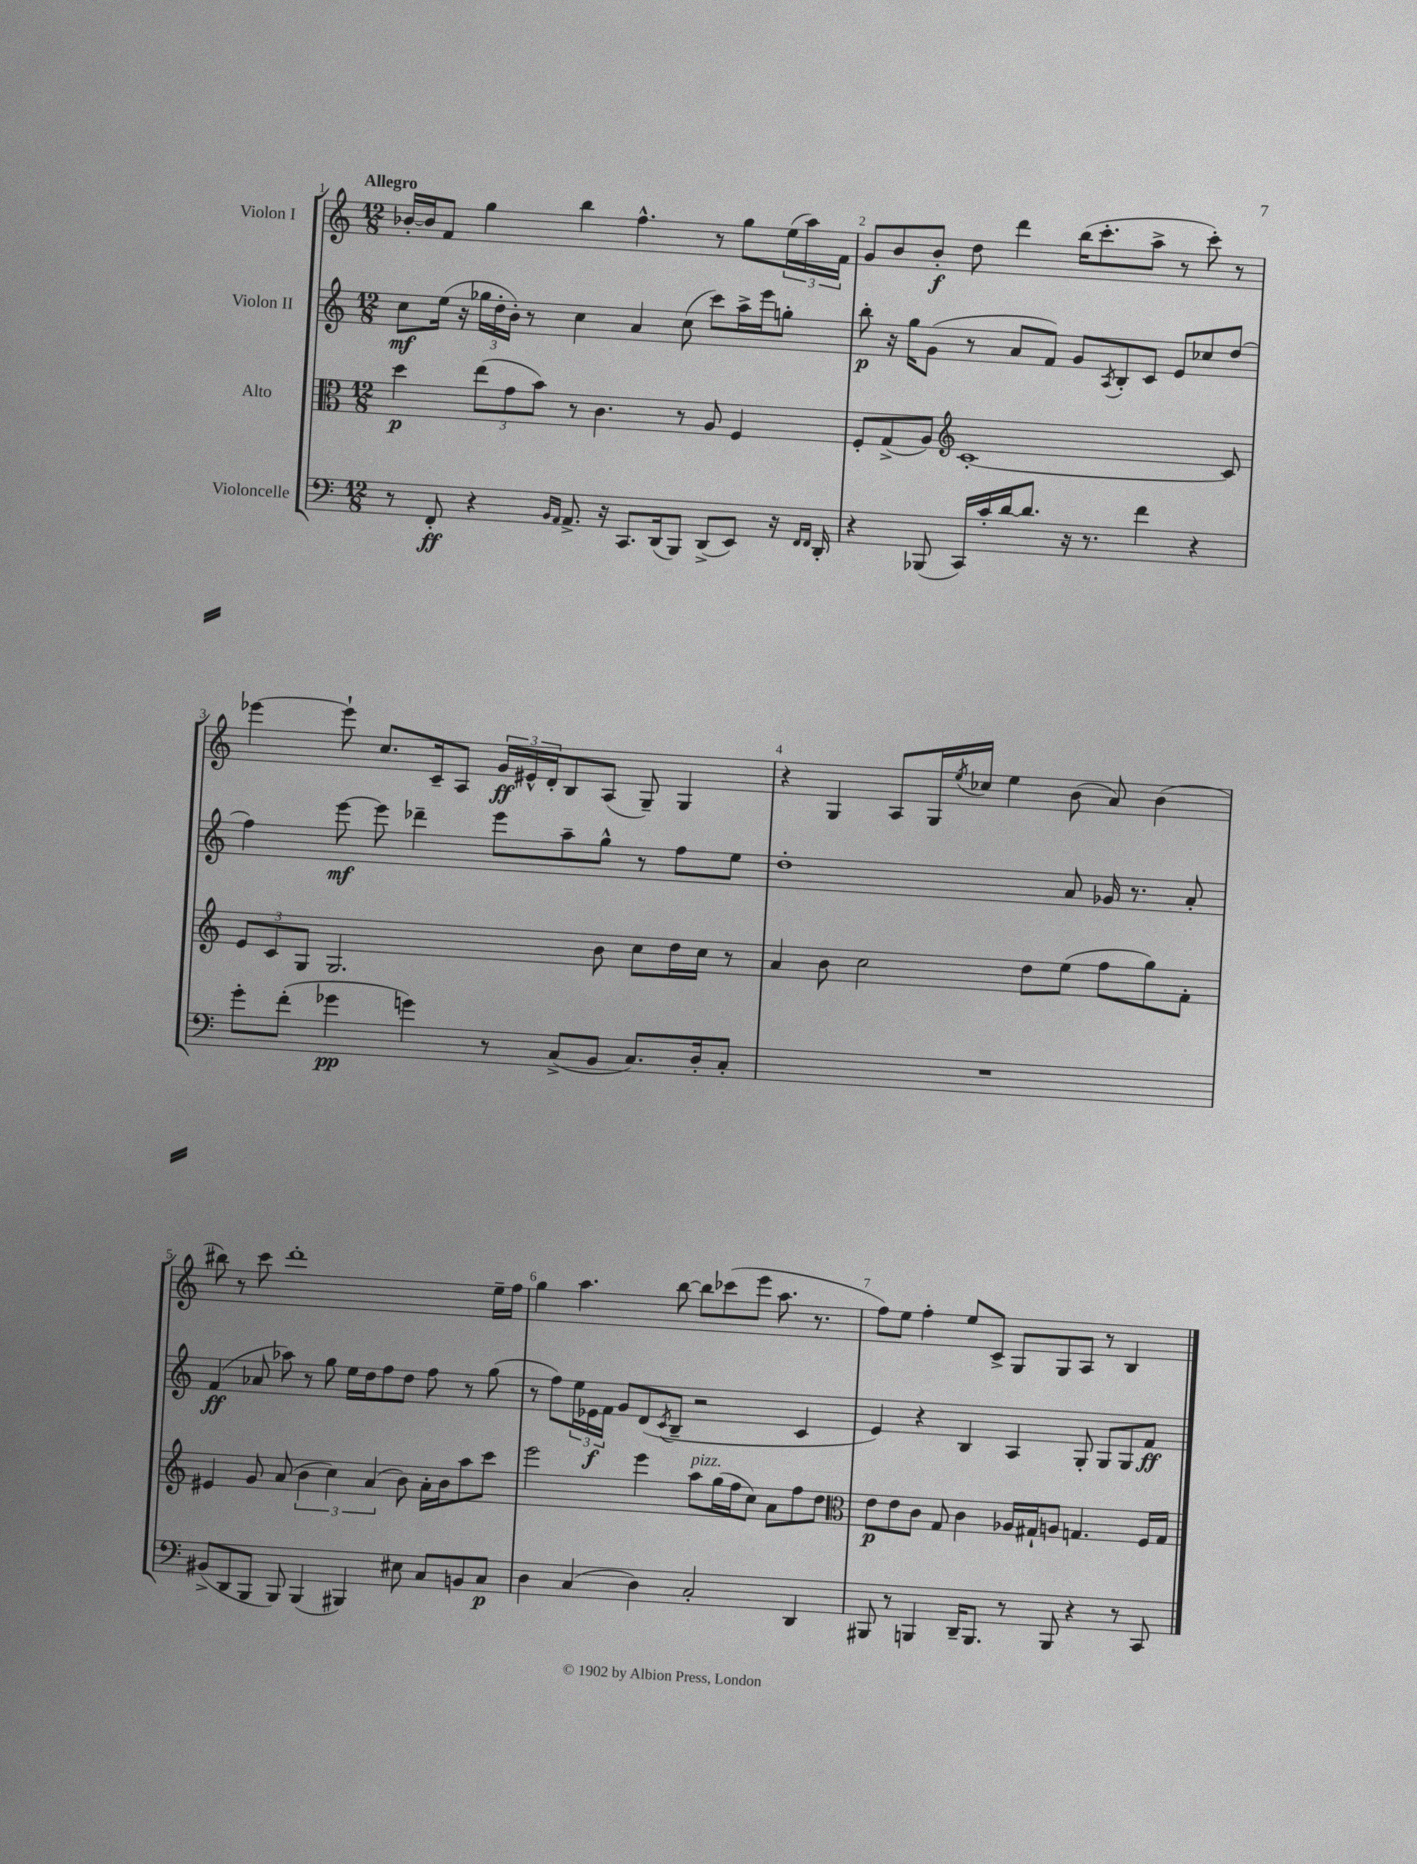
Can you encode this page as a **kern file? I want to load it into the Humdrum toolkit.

**kern	**kern	**kern	**kern
*staff4	*staff3	*staff2	*staff1
*clefF4	*clefC3	*clefG2	*clefG2
*k[]	*k[]	*k[]	*k[]
*M12/8	*M12/8	*M12/8	*M12/8
8r	4dd	8cc	[16b-'
.	.	.	16b-]
8FF'	.	(16ee	8f
.	.	16r	.
4r	(12ee	24gg-	4gg
.	.	24dd'	.
.	12g	24b')	.
.	.	8r	.
.	12b)	.	.
16qqBB	.	.	.
16qqAA	.	.	.
8.AA^	8r	4cc	4bb
.	4.c	.	.
16r	.	.	.
8.CC	.	4a	4.ff^^
(16DD	.	.	.
8BBB)	8r	(8cc	.
(8DD^	8A	8ccc)	8r
8EE)	4F	16aa^	8gg
.	.	16eee	.
16r	.	8gg'	(24ee
.	.	.	24aa)
16qqFF	.	.	.
16qqFF	.	.	.
16DD'	.	.	.
.	.	.	24f
=	=	=	=
4r	8F'	8bb'	8g
.	(8G^	16r	8b
.	.	16gg	.
(8BBB-	8A)	(8g	8b'
*	*clefG2	*	*
16CC)	[1c'	8r	8dd
16c'	.	.	.
[16d	.	8a	4ddd
8.d]	.	.	.
.	.	8f)	.
16r	.	8g	(16bb
8.r	.	.	8.ccc'
.	.	8qA	.
.	.	8B'	.
4f	.	8c	8aa^
.	.	8e	8r
4r	.	8cc-	8ccc')
.	8c]	(8dd	8r
=	=	=	=
8g'	12e	4ff)	[4eee-
.	12c	.	.
(8f'	.	.	.
.	12G	.	.
4g-	2.G	[8eee	8eee-`]
.	.	8eee]	8.cc
4g)	.	4ddd-~	.
.	.	.	16c~
.	.	.	8A
8r	.	8eee	24g
.	.	.	24e#^^
.	.	.	24d'
(8C^	.	8aa~	8B
8BB	8b	8gg^^	(8A
8.C)	8cc	8r	8G~)
.	16dd	8ff	4G
16D'	16cc	.	.
8C'	8r	8ee	.
=	=	=	=
1.r	4a	1dd'	4r
.	8b	.	4G
.	2cc	.	.
.	.	.	8A
.	.	.	16G
.	.	.	8qee
.	.	.	16cc-
.	.	.	4ee
.	8dd	.	.
.	(8ee	8a	(8b
.	8ff	16g-	8a)
.	.	8.r	.
.	8gg)	.	(4b
.	8f'	8a'	.
=	=	=	=
(8BB#^	4e#	(4f	8bb#)
8DD	.	.	8r
8BBB	8g	8a-	8ccc
8BBB)	(8a	8aa-)	1ddd'
(4BBB	6b	8r	.
.	.	8gg	.
.	6cc)	.	.
4BBB#)	.	16ee	.
.	.	16dd	.
.	(6a	.	.
.	.	8ff	.
8E#	8b)	8dd	.
8C	16a'	8ff	.
.	16b	.	.
8BB	8aa	8r	.
8C	8ccc	(8gg	16ee~
.	.	.	16ff
=	=	=	=
4D	2eee	8r	4gg
.	.	8ff)	.
(4C	.	24ee	4.aa
.	.	24e-	.
.	.	24f	.
.	.	8g	.
4D)	4eee	(8d	.
.	.	8qc	.
.	.	8B~	[8bb
2C'	8aa	2r	8bb]
.	(16gg	.	(8ccc-
.	16ff	.	.
.	8cc)	.	8eee
.	8a	.	8.aa
4DD	8ff	4c	.
.	.	.	8.r
.	8dd	.	.
=	=	=	=
*	*clefC3	*	*
8BBB#	8e	4e)	8ff)
8r	8e	.	8ee
4BBB	8c	4r	4ff'
.	8G	.	.
16DD~	4c	4B	8ee
8.BBB	.	.	.
.	.	.	8c^
8r	16A-	4A	8G
.	16G#`	.	.
8BBB	8A	.	8G
4r	4.G	8G'	8A
.	.	8G	8r
8r	.	8G	4B
8CC	16F	8f	.
.	16G	.	.
==	==	==	==
*-	*-	*-	*-
